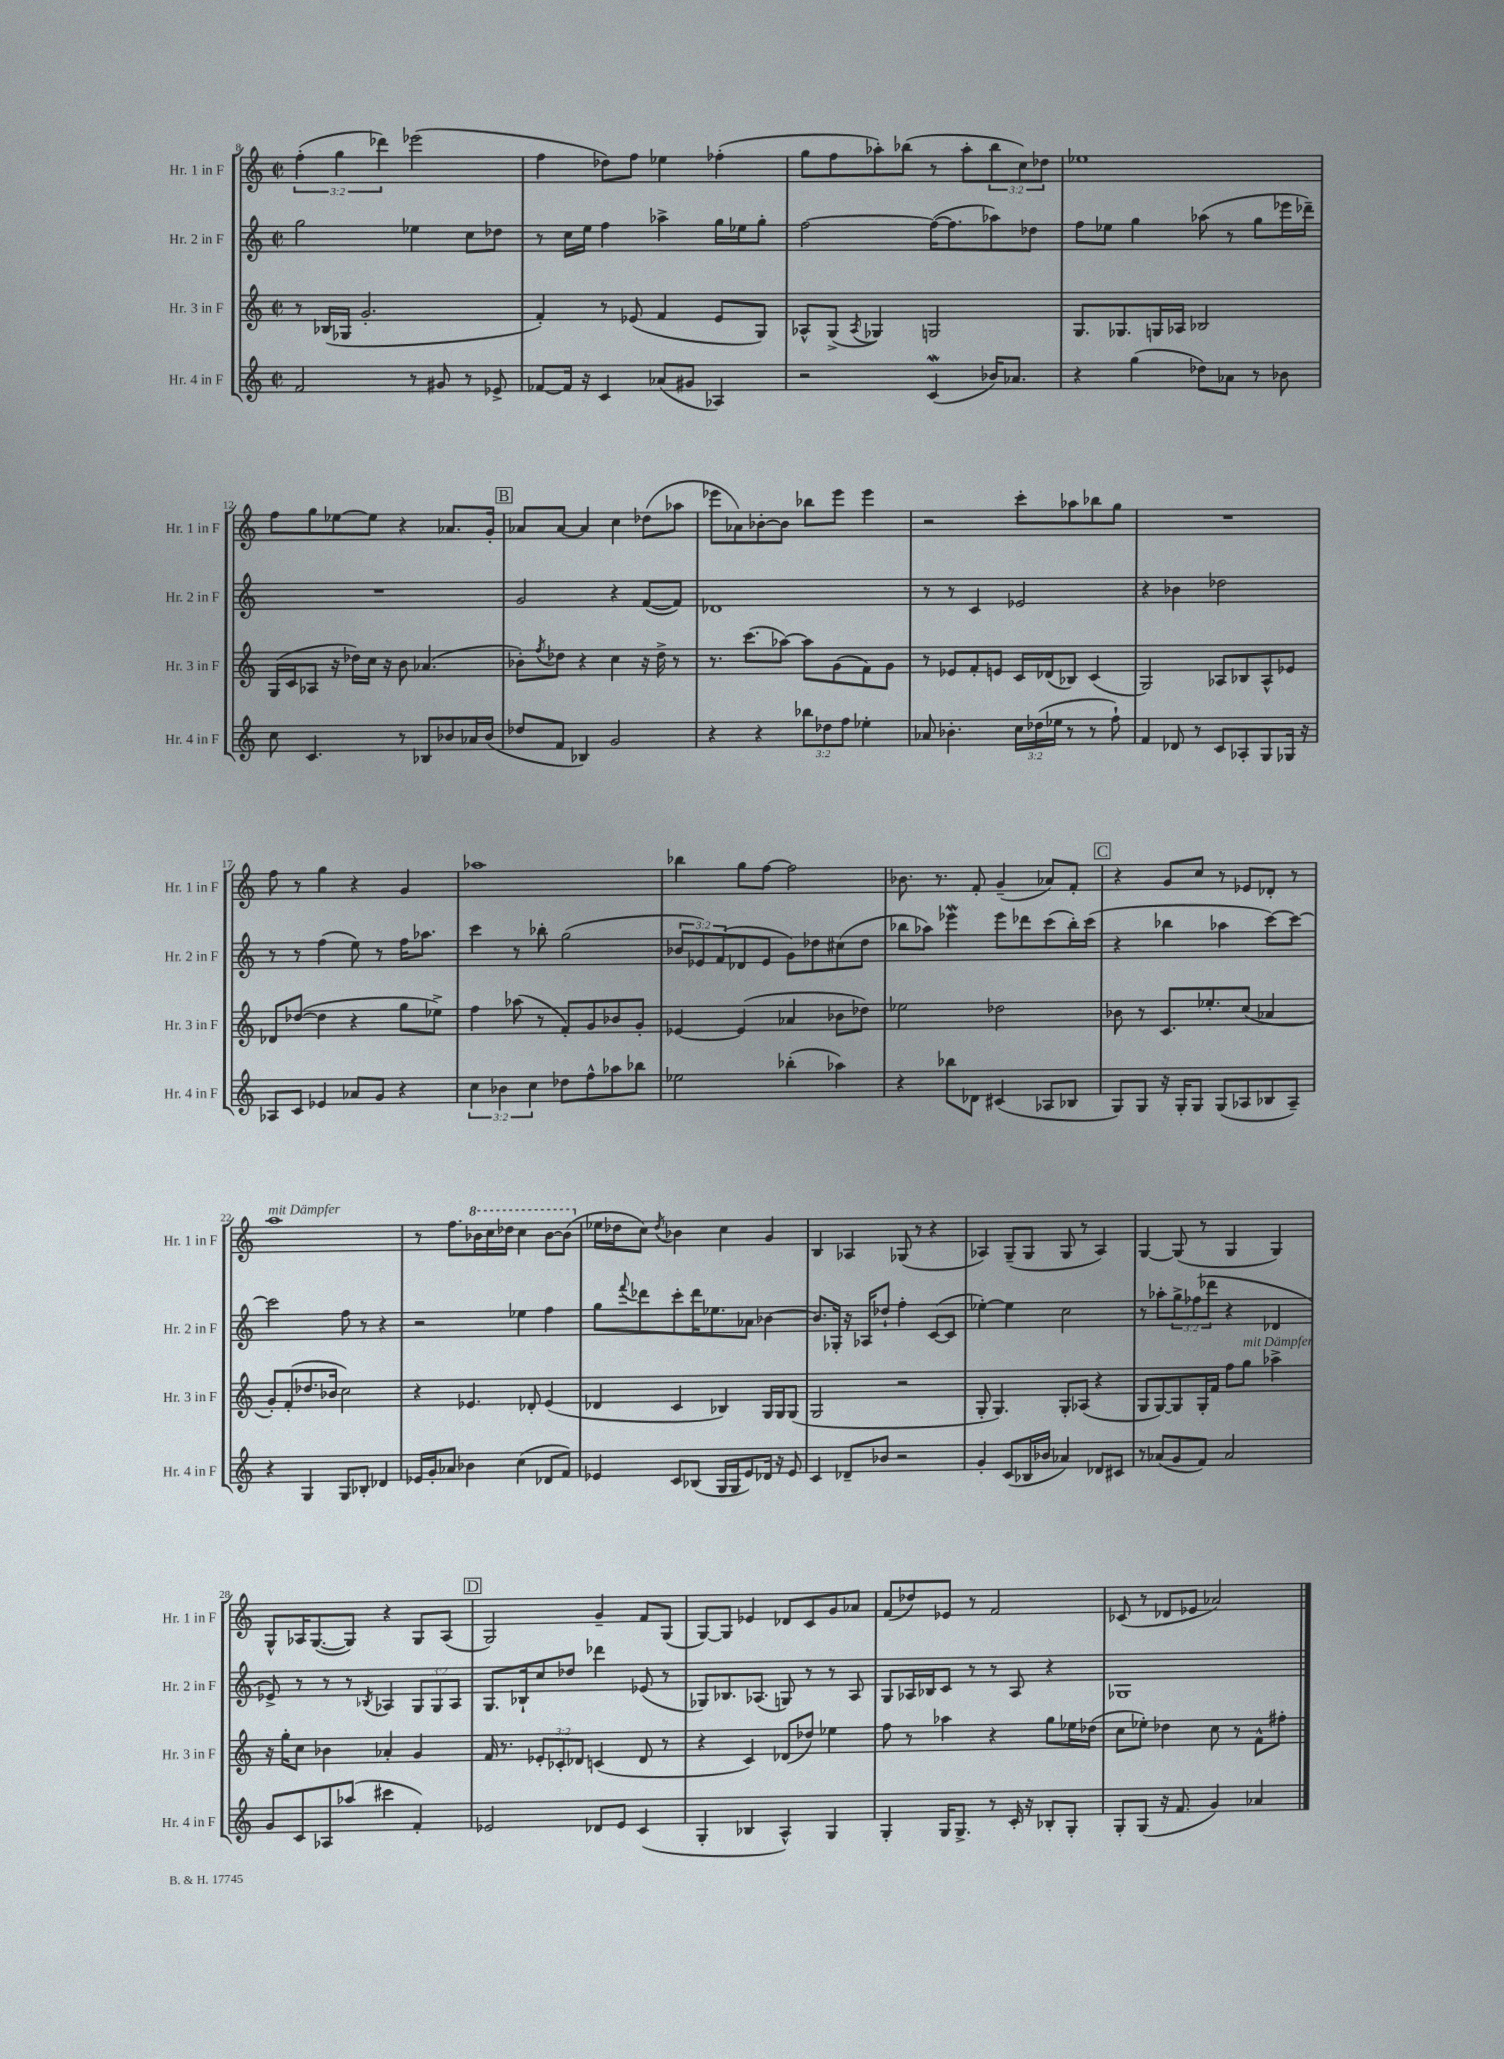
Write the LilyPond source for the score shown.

<<
\new StaffGroup <<
\new Staff = "s0" \with { instrumentName = "Hr. 1 in F" shortInstrumentName = "Hr. 1 in F" } {
    \clef treble \key c \major \defaultTimeSignature \time 2/2 \override Staff.TupletNumber.text = #tuplet-number::calc-fraction-text
    \tuplet 3/2 { f''4-.( g''4 des'''4) } ees'''2( |
    f''4 des''8) f''8 ees''4 fes''4-.( |
    g''8 f''8 aes''8-.) bes''8( r8 aes''8-. \tuplet 3/2 { bes''8 c''8) des''8 } |
    ees''1 |
    f''8 g''8 ees''8~ ees''8 r4 aes'8. g'16-. |
    \mark \markup { \box "B" } aes'8 aes'8~ aes'4 c''4 des''8( aes''8 |
    ees'''8 aes'8) bes'8~-. bes'8 bes''8 ees'''8 ees'''4 |
    r2 c'''8-. aes''8 bes''8 g''8 |
    R1 |
    f''8 r8 g''4 r4 g'4 |
    aes''1 |
    bes''4 g''8 f''8~ f''2 |
    bes'8. r8. f'8-. g'4--( aes'8) f'8-. |
    \mark \markup { \box "C" } r4 g'8 c''8 r8 ees'8 des'8-. r8 |
    a''1^\markup { \italic "mit Dämpfer" } |
    r8 f''8. \ottava #1 bes''16 c'''16 des'''16 c'''4 bes''8~ bes''8( \ottava #0 |
    ees''16 des''16 c''8) \acciaccatura { des''8 } bes'4 c''4 g'4 |
    b4 aes4 ges8( r8 r4 |
    aes4) g8--( g8 g8 r8 aes4) |
    g4~ g8( r8 g4 g4) |
    g8-^ aes16 g8.~( g8) r4 g8 aes8( |
    \mark \markup { \box "D" } g2) g'4-- f'8 g8( |
    g8~) g8 ees'4 des'8 c'8 g'8 aes'8 |
    f'8( des''8) ees'8 r8 f'2 |
    ces'8( r8 des'8 ees'8 aes'2) \bar "|." |
}
\new Staff = "s1" \with { instrumentName = "Hr. 2 in F" shortInstrumentName = "Hr. 2 in F" } {
    \clef treble \key c \major \defaultTimeSignature \time 2/2 \override Staff.TupletNumber.text = #tuplet-number::calc-fraction-text
    g''2 ees''4 c''8 des''8 |
    r8 c''16 e''16 f''4 aes''4-> g''16 ees''16 g''8-. |
    f''2~ f''16~( f''8. aes''8) des''8 |
    f''8 ees''8 g''4 aes''8( r8 g''8 ees'''16 des'''16--) |
    R1 |
    \mark \markup { \box "B" } g'2 r4 f'8~( f'8) |
    des'1 |
    r8 r8 c'4 ees'2 |
    r4 bes'4 des''2 |
    r8 r8 f''4( e''8) r8 f''16 aes''8. |
    c'''4 r8 bes''8-. g''2( |
    \tuplet 3/2 { bes'8 ees'8) f'8( } des'8 ees'8 g'8) des''8 cis''8( des''8 |
    bes''8 aes''8) ees'''4\mordent ees'''8 des'''8 c'''8( bes''16-.) c'''16( |
    \mark \markup { \box "C" } r4 bes''4 aes''4 c'''8~) c'''8~ |
    c'''2 f''8 r8 r4 |
    r2 ees''4 f''4 |
    g''8 \appoggiatura { f'''8 } des'''8 c'''8-. des'''16 ees''8. aes'8 bes'4~ |
    bes'8. ges16-. r16 aes16 des''8-! f''4-. c'8~( c'8 |
    ees''4~-.) ees''4 c''2 |
    r8 aes''8-. \tuplet 3/2 { g''8-> fes''8( des'''8 } r4 des'4 |
    ees'8->) r8 r8 r8 \acciaccatura { bes8 } aes4 \tuplet 3/2 { g8 g8 aes8 } |
    \mark \markup { \box "D" } g8. bes16-! c''8 des''8 des'''4 ees'8( r8 |
    ges8) bes8. aes8.( g8) r8 r8 aes8 |
    g8 aes16 bes16 c'8 r8 r8 aes8 r4 |
    ges1 \bar "|." |
}
\new Staff = "s2" \with { instrumentName = "Hr. 3 in F" shortInstrumentName = "Hr. 3 in F" } {
    \clef treble \key c \major \defaultTimeSignature \time 2/2 \override Staff.TupletNumber.text = #tuplet-number::calc-fraction-text
    r8 bes16( ges16 g'2.-. |
    f'4-.) r8 ees'8( f'4 ees'8 g8) |
    aes8-^ g8->( \acciaccatura { aes8 } ges4) g2 |
    g8. ges8. g16 aes16 bes2 |
    g16( c'16 aes8 r16 des''16) c''16 r16 b'8 aes'4.( |
    \mark \markup { \box "B" } bes'8-.) \acciaccatura { f''8 } des''8 r4 c''4 r16 des''16-> r8 |
    r8. c'''8.( aes''8~) aes''8 g'8( f'8) g'8 |
    r8 ees'8 f'8-. e'8 c'16 des'16( bes8) c'4( |
    g2) aes8 bes8 aes8-^ ees'8 |
    des'8 des''8~( des''4 r4 g''8 ees''8->) |
    f''4 aes''8( r8 f'8-.) g'8 bes'8 g'8-. |
    ees'4~ ees'4( aes'4 bes'8 des''8) |
    ees''2 des''2 |
    \mark \markup { \box "C" } bes'8 r8 c'8. ees''8.-. c''8( aes'4 |
    g'8-.) f'8-.( des''8. bes'16 c''2) |
    r4 ees'4. des'8-. ees'4( |
    des'4 c'4 bes4) g16 g16 g8( |
    g2 r2 |
    g8-. g4.) g8-. aes8( r4 |
    g8 g8~) g8 g16-. f'16 f''8 g''8^\markup { \italic "mit Dämpfer" } aes''4-> |
    r16 g''16-. c''8 bes'4 aes'4-. g'4 |
    \mark \markup { \box "D" } f'16 r8. \tuplet 3/2 { ees'8-. ces'8-. des'8 } c'4( des'8 r8 |
    r4 c'4) des'8( des''8) ees''4 |
    f''8 r8 aes''4 r4 g''8 ees''16 des''16( |
    c''8 ees''8-.) des''4 c''8 r8 f'8-^ fis''8-. \bar "|." |
}
\new Staff = "s3" \with { instrumentName = "Hr. 4 in F" shortInstrumentName = "Hr. 4 in F" } {
    \clef treble \key c \major \defaultTimeSignature \time 2/2 \override Staff.TupletNumber.text = #tuplet-number::calc-fraction-text
    f'2 r8 gis'8 r8 ees'8-> |
    fes'8~ fes'16 r16 c'4 aes'8( gis'8 aes4) |
    r2 c'4\mordent( bes'16) aes'8. |
    r4 g''4( des''8) aes'8 r8 bes'8 |
    c''8 c'4. r8 bes8 bes'8 aes'16 bes'16( |
    \mark \markup { \box "B" } des''8 f'8 bes4) g'2 |
    r4 r4 \tuplet 3/2 { bes''8 des''8 f''8 } ees''4-. |
    aes'8 bes'4.-. \tuplet 3/2 { c''16 des''16( ees''16 } r8 r8 f''8-!) |
    f'4 des'8 r8 c'8 aes8-. g8 ges16 r16 |
    aes8 c'8 ees'4 aes'8 g'8 r4 |
    \tuplet 3/2 { c''4 bes'4 c''4 } des''8 f''8-^ aes''8 bes''8 |
    ees''2 bes''4-.( aes''4) |
    r4 bes''8 des'8 cis'4( aes8 bes8 |
    \mark \markup { \box "C" } g8) g8 r16 g16-. g8 g8( aes8 bes8 aes8--) |
    r4 g4 g8 bes8-. des'4 |
    ees'16 g'16-. aes'8 bes'4 c''4( des'8 f'8) |
    ees'4 c'8 bes8( g16 g16 ees'8) des'16 r16 ees'8 |
    c'4 des'8-- bes'8 r2 |
    g'4-. c'8( bes16 bes'16 aes'4) des'8 cis'8 |
    r8 aes'8( g'8 f'8) aes'2 |
    g'8 c'8 aes8 aes''8( cis'''4 f'4-.) |
    \mark \markup { \box "D" } ees'2 des'8 ees'8 c'4( |
    g4-. bes4 a4-^) g4 |
    g4-. g16 g8.-> r8 c'16-. r16 bes8-. g8-. |
    g8-. g8( r16 f'8. g'4) aes'4 \bar "|." |
}
>>
>>
\layout { \context { \Score currentBarNumber = #8 } }
